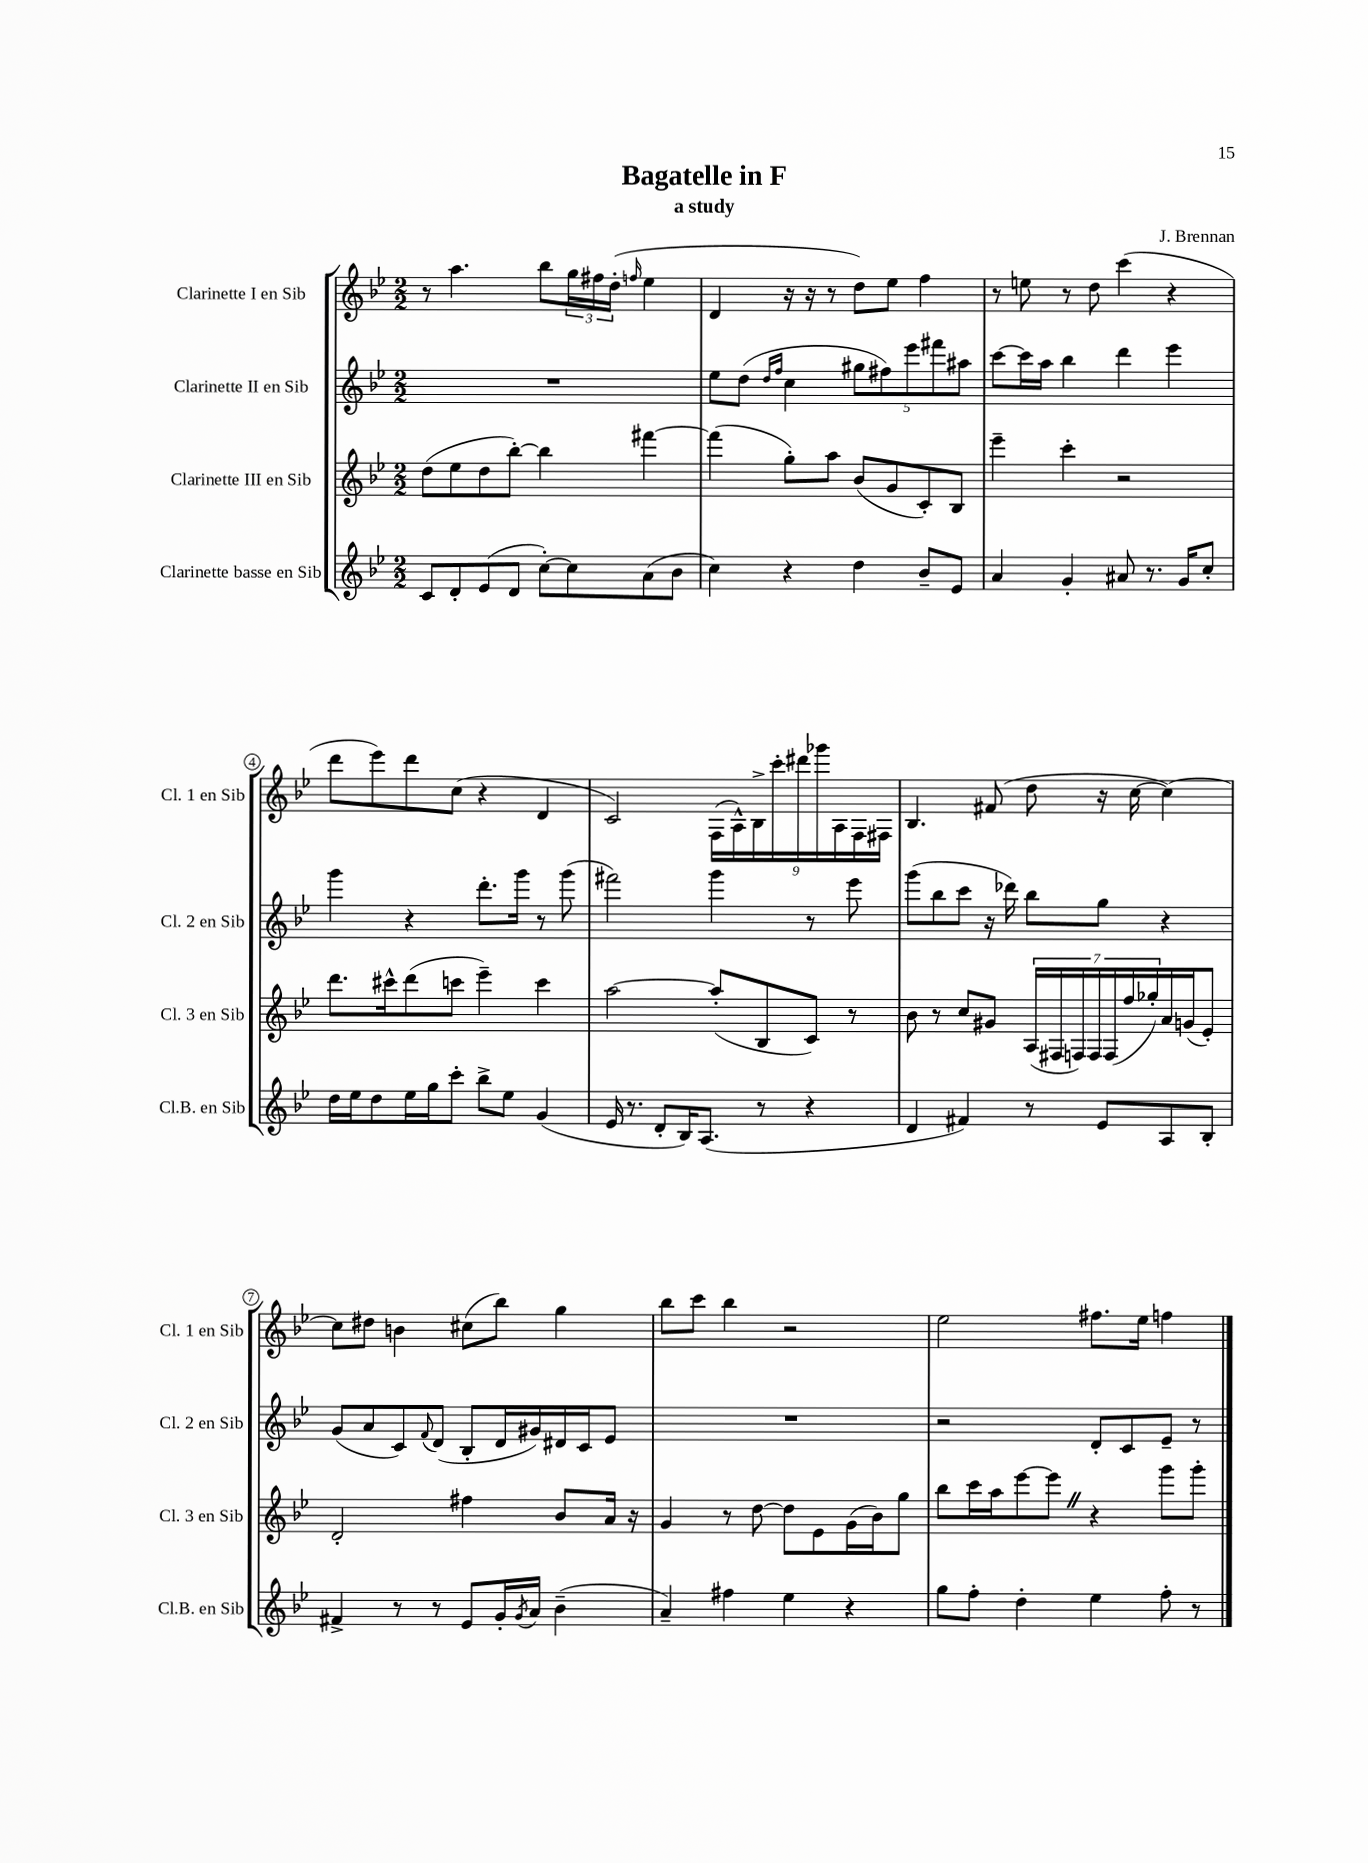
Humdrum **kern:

**kern	**kern	**kern	**kern
*part4	*part3	*part2	*part1
*staff4	*staff3	*staff2	*staff1
*I"Clarinette basse en Sib	*I"Clarinette III en Sib	*I"Clarinette II en Sib	*I"Clarinette I en Sib
*I'Cl.B. en Sib	*I'Cl. 3 en Sib	*I'Cl. 2 en Sib	*I'Cl. 1 en Sib
*clefG2	*clefG2	*clefG2	*clefG2
*k[b-e-]	*k[b-e-]	*k[b-e-]	*k[b-e-]
*M2/2	*M2/2	*M2/2	*M2/2
=1	=1	=1	=1
8c/L	(8dd\L	1r	8r
8d'/	8ee-\	.	4.aa\
(8e-/	8dd\	.	.
8d/J	[8bb-'\J)	.	.
[8cc'\L)	4bb-\]	.	8bb-\L
8cc\]	.	.	24gg\L
.	.	.	24ff#X\
.	.	.	(24dd'\JJ
.	.	.	16qqffn/
(8a\	[4fff#X\	.	4ee-\
8b-\J	.	.	.
=2	=2	=2	=2
4cc\)	(4fff#\]	8ee-\L	4d/
.	.	(8dd\J	.
.	.	16qqdd/LL	.
.	.	16qqff/JJ	.
4r	8gg'\L)	4cc\	16r
.	.	.	16r
.	8aa\J	.	8r
4dd\	(8b-/L	10gg#X\L	8dd\L)
.	.	10ff#X\)	.
.	8g/	.	8ee-\J
.	.	10eee-\	.
8b-~/L	8c'/)	.	4ff\
.	.	10fff#X\	.
8e-/J	8B-/J	.	.
.	.	10aa#X\J	.
=3	=3	=3	=3
4a/	4eee-~\	[8ccc\L	8r
.	.	16ccc\L]	8een\
.	.	16aa\JJ	.
4g'/	4ccc'\	4bb-\	8r
.	.	.	8dd\
8a#X/	2r	4ddd\	(4ccc\
8.r	.	.	.
.	.	4eee-\	4r
16g/KL	.	.	.
8cc'/J	.	.	.
!!LO:LB:g=z
=4	=4	=4	=4
16dd\LL	8.ddd\L	4ggg\	8ddd\L
16ee-\J	.	.	.
8dd\	.	.	8eee-\)
.	16ccc#X^^\k	.	.
16ee-\L	(8ddd\	4r	8ddd\
16gg\J	.	.	.
8ccc'\J	8cccn\J	.	(8cc\J
8bb-^\L	4eee-~\)	8.ddd'\L	4r
8ee-\J	.	.	.
.	.	16ggg\Jk	.
(4g/	4ccc\	8r	4d/
.	.	(8ggg\	.
=5	=5	=5	=5
16e-/	[2aa\	2fff#X\)	2c/)
8.r	.	.	.
8d'/L	.	.	.
16B-/K)	.	.	.
(8.A/J	.	.	.
.	(8aa'/L]	4ggg\	(18F\LL
.	.	.	18A^^\)
.	.	.	18B-^\
8r	8B-/	.	.
.	.	.	18ccc'\
.	.	.	18ddd#X\
4r	8c/J)	8r	.
.	.	.	18ggg-X\
.	.	.	18A\
.	8r	8eee-\	.
.	.	.	18F\
.	.	.	18F#X\JJ
=6	=6	=6	=6
4d/	8b-\	(8ggg\L	4.B-/
.	8r	8bb-\	.
4f#X/)	8cc/L	8ccc\J	.
.	8g#X/J	16r	(8f#X/
.	.	16ddd-X\)	.
8r	(28A/LL	8bb-\L	8dd\
.	28F#X/	.	.
.	28Fn/)	.	.
.	28F/	.	.
8e-/L	.	8gg\J	16r
.	(28F/	.	.
.	28ff/	.	.
.	.	.	[16cc\
.	28gg-X'/)	.	.
8A/	16a/	4r	4cc\_)
.	(16gn/J	.	.
8B-'/J	8e-'/J)	.	.
!!LO:LB:g=z
=7	=7	=7	=7
4f#X^/	2d'/	(8g/L	8cc\L]
.	.	8a/	8dd#X\J
8r	.	8c/)	4bn\
.	.	8qqf/	.
8r	.	(8d/J	.
8e-/L	4ff#X\	8B-'/L	(8cc#X\L
16g'/L	.	16d/L	8bb-\J)
8qg/	.	.	.
16a/JJ	.	16g#X/)	.
(4b-~\	8b-/L	16d#X/	4gg\
.	.	16c/J	.
.	16a/Jk	8e-/J	.
.	16r	.	.
=8	=8	=8	=8
4a~/)	4g/	1r	8bb-\L
.	.	.	8ccc\J
4ff#X\	8r	.	4bb-\
.	[8dd\	.	.
4ee-\	8dd\L]	.	2r
.	8e-\	.	.
4r	(16g\L	.	.
.	16b-\J)	.	.
.	8gg\J	.	.
=9	=9	=9	=9
8gg\L	8bb-\L	2r	2ee-\
8ff'\J	16ccc\L	.	.
.	16aa\J	.	.
4dd'\	[8eee-\	.	.
.	8eee-Z\J]	.	.
4ee-\	4r	8d'/L	8.ff#X\L
.	.	8c/	.
.	.	.	16ee-\Jk
8ff'\	8ggg\L	8e-~/J	4ffn\
8r	8ggg'\J	8r	.
==	==	==	==
*-	*-	*-	*-
